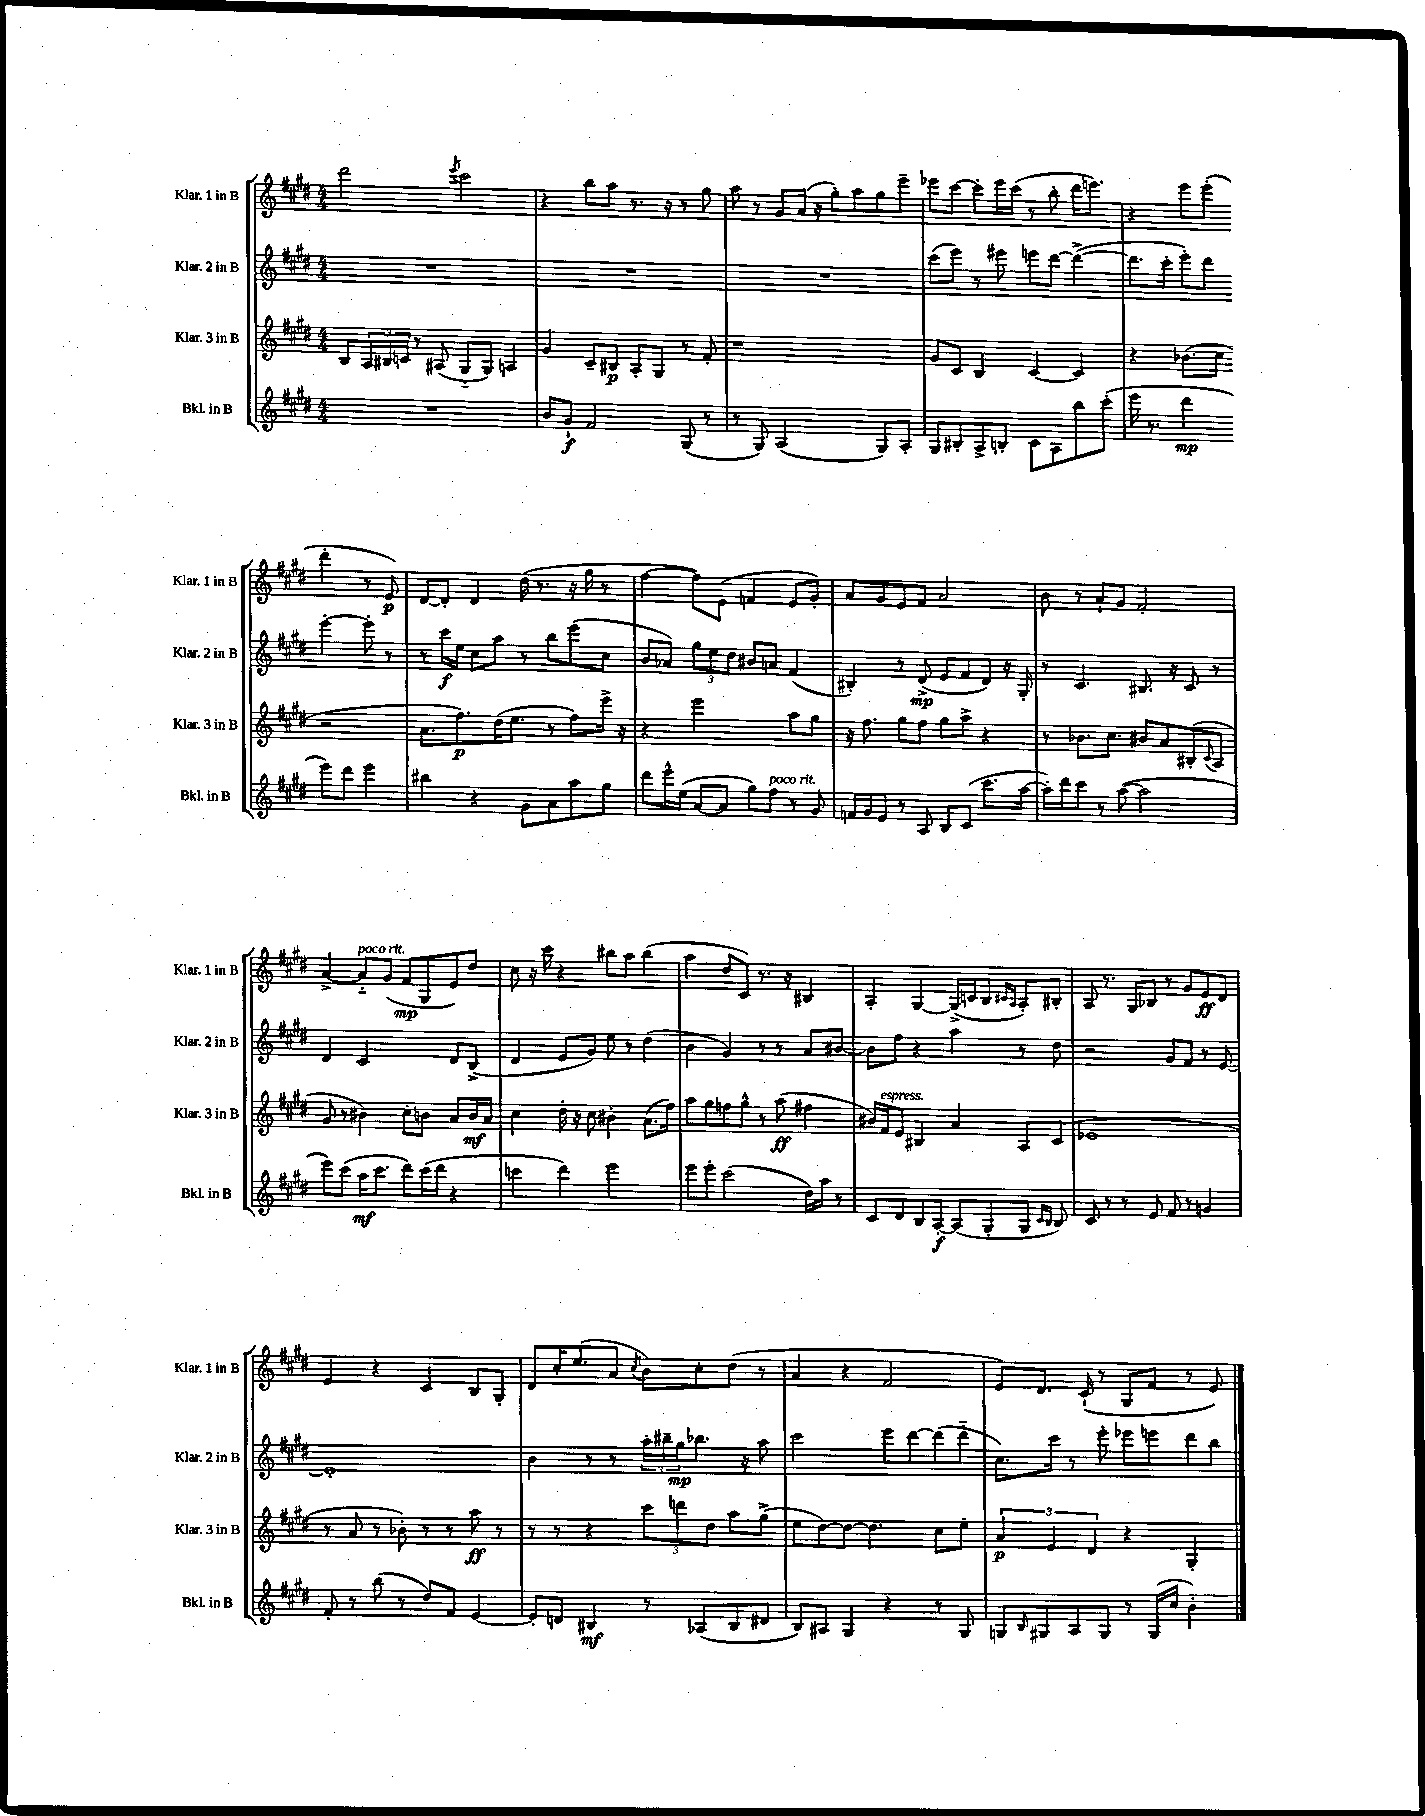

**kern	**kern	**kern	**kern
*staff4	*staff3	*staff2	*staff1
*clefG2	*clefG2	*clefG2	*clefG2
*k[f#c#g#d#]	*k[f#c#g#d#]	*k[f#c#g#d#]	*k[f#c#g#d#]
*M4/4	*M4/4	*M4/4	*M4/4
1r	8B	1r	2ddd#
.	24A	.	.
.	24B#	.	.
.	24c	.	.
.	8r	.	.
.	(8A#	.	.
.	.	.	8qeee
.	8G#'~	.	2ccc#
.	8G#)	.	.
.	4A	.	.
=	=	=	=
8b	4g#	1r	4r
8g#`	.	.	.
2f#	8c#~	.	8bb
.	8B#	.	8aa
.	8A'	.	8.r
.	8G#	.	.
.	.	.	16r
(8G#	8r	.	8r
8r	8f#'	.	8gg#
=	=	=	=
8r	1r	1r	8aa
8G#)	.	.	8r
(2A	.	.	8g#
.	.	.	(16a
.	.	.	16r
.	.	.	8gg#')
.	.	.	8aa
8G#)	.	.	8gg#
8A'	.	.	8eee~
=	=	=	=
8G#	8g#	(8ccc#	8eee-
8B#'	8c#	8eee)	[8ccc#
8A^	4B	8r	8ccc#']
8B'	.	8eee#	16eee-
.	.	.	(16ccc#
8c#	[4c#	8eee	8r
8A	.	[8ddd#	8bb'
8bb	4c#]	(4ddd#^_	16ddd#
.	.	.	8.eee)
(8ccc#'	.	.	.
=	=	=	=
16eee	4r	8.ddd#]	4r
8.r	.	.	.
.	.	16ccc#'	.
4ddd#	(8.b-	8eee')	8eee
.	.	8ddd#	(8eee'
.	16cc#	.	.
8eee)	2r	[4eee'	4ddd#'
8ddd#	.	.	.
4eee	.	8eee']	8r
.	.	8r	8e)
=	=	=	=
4bb#	8.a	8r	[8d#
.	.	16ccc#	8d#']
.	8.ff#)	16ee	.
4r	.	8cc#	4d#
.	(16dd#	8aa	.
.	8.ee	.	.
8g#	.	8r	(16dd#
.	.	.	8.r
8a	8r	8bb	.
8aa	8ff#)	(8eee	16r
.	.	.	16gg#
8gg#	16eee^	8cc#	8r
.	16r	.	.
=	=	=	=
8ddd#	4r	8b	[4ff#
16eee^^	.	8a-)	.
(16ee	.	.	.
[8a	2eee	12gg#	8ff#])
.	.	12ee	.
8a]	.	.	(8e
.	.	12dd#	.
8gg#)	.	8b#	4f
8ff#	.	8a	.
8r	8aa	(4f#	8e
8g#	8gg#	.	8g#')
=	=	=	=
16f	16r	4B#')	8a
16g#	8.ff#	.	.
8e	.	.	8g#
8r	8gg#	8r	8e
8A	8ff#	(8d#^	8f#
8B	8gg#	8e	2a
(8c#	8aa^	8f#	.
8.ccc#	4r	8d#)	.
.	.	16r	.
[16aa	.	16G#'	.
=	=	=	=
16aa'])	8r	8r	8b
16ddd#	.	.	.
8ccc#	8.b-	4.c#	8r
8r	.	.	8a`
.	8.cc#	.	.
([8aa	.	.	8g#
2aa]	8b#	8.B#	2f#'
.	8a	.	.
.	.	16r	.
.	(8B#'	8c#	.
.	8qqc#	.	.
.	8A	8r	.
=	=	=	=
8eee)	8g#	4d#	[4a^
(8ccc#	8r	.	.
16aa	4b#)	2c#	8a'~]
8.ccc#	.	.	.
.	.	.	(8g#
8ddd#)	8cc#'	.	8f#
(16ccc#	8b	.	8G#
16ddd#	.	.	.
4r	8a	8d#	8e)
.	16b	(8B^	8dd#
.	16a	.	.
=	=	=	=
4ccc	4cc#	4d#	8cc#
.	.	.	16r
.	.	.	16ccc#
4ddd#)	16dd#'	8e	4r
.	16r	.	.
.	8cc#	8g#)	.
2eee	4b#'	8ee	8bb#
.	.	8r	8aa
.	(8.a	(4dd#	(4bb#
.	16ff#)	.	.
=	=	=	=
8eee	8aa	4b	4aa
8eee'	8gg#	.	.
(2ccc#	8ff	4g#)	8dd#
.	8gg#^^	.	8c#)
.	8r	8r	8.r
.	(8aa	8r	.
.	.	.	16r
16dd#)	4ff#	8a	4B#
16aa	.	.	.
8r	.	[8b#	.
=	=	=	=
8c#	16b#)	8b#]	4A'
.	16f#	.	.
8d#	8e	8ff#	.
8B	4B#	4r	[4G#
[8A'	.	.	.
(8A]	4a	4aa	(16G#^]
.	.	.	16c
8G#'	.	.	8B
.	.	.	16qqc#
.	.	.	16qqA
8G#	8A	8r	8A')
16qqc#	.	.	.
16qqB	.	.	.
8B)	(8c#	8dd#	8B#'
=	=	=	=
8c#	1e-	2r	8A
8r	.	.	8.r
8r	.	.	.
.	.	.	16G#
8e	.	.	8B-
8f#	.	8g#	8r
8r	.	8f#	8g#
4g	.	8r	8e
.	.	[8e	8d#
=	=	=	=
8f#'	8r	1e']	4e
8r	8a	.	.
(8bb	8r	.	4r
8r	8b-')	.	.
8dd#)	8r	.	4c#
8f#	8r	.	.
[4e	8aa	.	8B
.	8r	.	8G#'
=	=	=	=
8e']	8r	4b	8d#
8d	8r	.	16cc#'
.	.	.	(8.ee
4B#	4r	8r	.
.	.	8r	8a
.	.	.	8qcc#
8r	12ccc#	24aa'	8b)
.	.	24bb#~	.
.	12ddd	24gg#	.
(8A-	.	8.bb-	8cc#'
.	12dd#	.	.
8B#	8aa	.	(8dd#
.	.	16r	.
8d#	(8gg#^	8aa	8r
=	=	=	=
8B)	8ee	2ccc#	4a
8A#	[8dd#)	.	.
4G#	8dd#_	.	4r
.	4.dd#]	.	.
4r	.	8eee	2f#
.	.	[8ddd#	.
8r	8cc#	(8ddd#]	.
8G#	8ee'	8ddd#'~	.
=	=	=	=
8G	6a	8.cc#)	8e)
16qqB	.	.	.
8G#	.	.	8.d#
.	6e	.	.
.	.	16ccc#	.
8A	.	8r	.
.	.	.	(16c#`
.	6d#	.	.
8G#	.	8eee'	8r
8r	4r	8eee-	8G#
(16G#	.	8eee	8f#
16cc#	.	.	.
4b')	4G#'	8ddd#	8r
.	.	8bb	8e)
==	==	==	==
*-	*-	*-	*-
